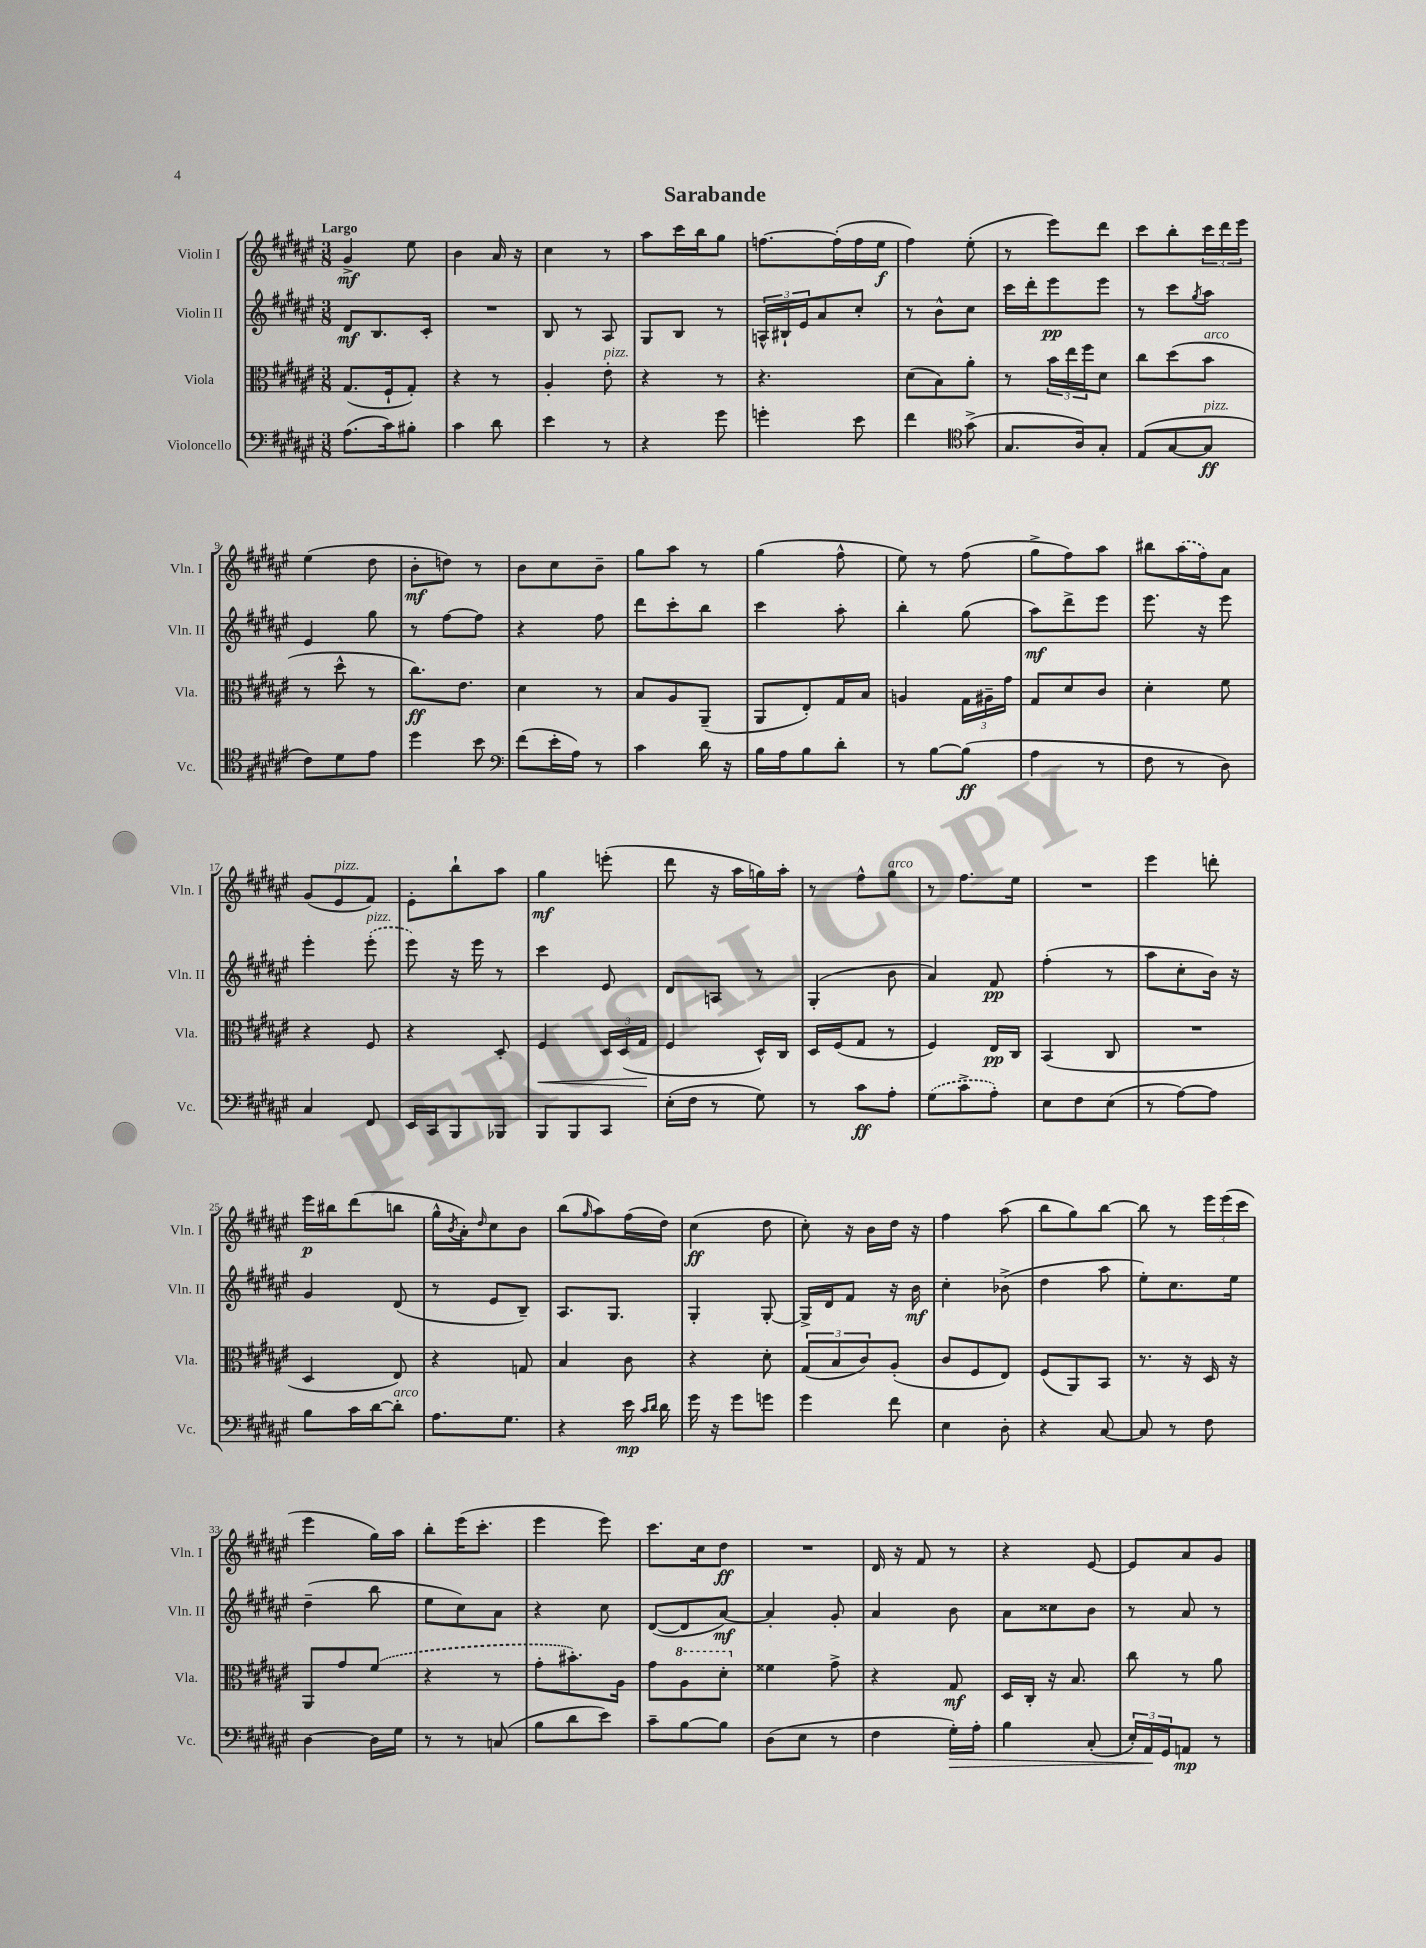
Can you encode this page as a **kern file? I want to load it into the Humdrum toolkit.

**kern	**kern	**kern	**kern
*staff4	*staff3	*staff2	*staff1
*clefF4	*clefC3	*clefG2	*clefG2
*k[f#c#g#d#a#e#]	*k[f#c#g#d#a#e#]	*k[f#c#g#d#a#e#]	*k[f#c#g#d#a#e#]
*M3/8	*M3/8	*M3/8	*M3/8
(8.A#	(8.G#	8d#	4g#^
.	.	8.B	.
16c#)	16F#`	.	.
8B#'	8G#')	.	8ee#
.	.	16c#'	.
=	=	=	=
4c#	4r	4.r	4b
8d#	8r	.	16a#
.	.	.	16r
=	=	=	=
4e#	4A#'	8B	4cc#
.	.	8r	.
8r	8e#'	8A#	8r
=	=	=	=
4r	4r	8G#	8aa#
.	.	8B	16ccc#
.	.	.	16bb
8g#	8r	8r	8gg#
=	=	=	=
4g'	4.r	24A^^	[8.ff
.	.	24B#`	.
.	.	24e#	.
.	.	8a#	.
.	.	.	(16ff']
8e#	.	8cc#'	16ff
.	.	.	16ee#
=	=	=	=
4f#	(8d#	8r	4ff#)
.	8B)	8b^^	.
*clefC4	*	*	*
(8g#^	8a#'	8cc#	(8ee#'
=	=	=	=
8.G#	8r	16ccc#	8r
.	.	16ddd#'	.
.	24b	8eee#	8eee#)
.	24ee#	.	.
16A#)	.	.	.
.	24ff#	.	.
8G#'	8d#	8eee#	8ddd#
=	=	=	=
(8E#	8cc#	8r	8ccc#
[8G#	(8dd#	8ccc#	8bb'
.	.	8qgg#	.
8G#]	8b	8aa#	24ccc#
.	.	.	24ddd#
.	.	.	24eee#
=	=	=	=
8c#)	8r	4e#	(4ee#
8d#	8dd#^^	.	.
8e#	8r	8gg#	8dd#
=	=	=	=
4dd#	8.cc#)	8r	8b'
.	.	[8ff#	8dd)
.	8.e#	.	.
8b	.	8ff#]	8r
=	=	=	=
*clefF4	*	*	*
(8f#	4d#	4r	8b
16e#'	.	.	8cc#
16A#)	.	.	.
8r	8r	8ff#	8b~
=	=	=	=
4c#	8B	8ddd#	8gg#
.	8A#	8ccc#'	8aa#
16d#	(8AA#~	8bb	8r
16r	.	.	.
=	=	=	=
16B	8AA#	4ccc#	(4gg#
16A#	.	.	.
8B	8E#')	.	.
8d#'	16G#	8aa#'	8ff#^^
.	16B	.	.
=	=	=	=
8r	4A	4bb'	8ee#)
[8B	.	.	8r
(8B]	24G#	(8gg#	(8ff#
.	24A#~	.	.
.	24g#	.	.
=	=	=	=
4A#	8G#	8aa#)	8gg#^
.	8d#	8ddd#^	8ff#)
8r	8c#	8eee#	8aa#
=	=	=	=
8F#	4d#'	8.eee#	8bb#
8r	.	.	(16aa#
.	.	16r	16ff#)
8D#)	8f#	8eee#	8a#
=	=	=	=
4C#	4r	4eee#'	(8g#
.	.	.	8e#
8FF#	8F#	(8eee#'	8f#)
=	=	=	=
16EE#	4r	8eee#)	8e#'
16CC#	.	.	.
8BBB	.	16r	8bb`
.	.	16eee#	.
8BBB-	8D#'	8r	8aa#
=	=	=	=
8BBB	4F#	4ccc#	4gg#
8BBB	.	.	.
8CC#	24D#	8e#	(8eee'
.	(24D#	.	.
.	24G#	.	.
=	=	=	=
(16E#'	4F#	8d#	8ddd#
16F#	.	.	.
8r	.	8A	16r
.	.	.	16aa#
8G#)	16D#^^)	8r	16gg)
.	16C#	.	16aa#'
=	=	=	=
8r	16D#	(4G#'	8r
.	(16F#	.	.
8c#	8G#	.	8ff#^^
8A#'	8r	8b	8gg#
=	=	=	=
(8G#	4F#)	4a#)	8r
8c#^	.	.	8.ff#
8A#')	16E#	8f#	.
.	16C#	.	16ee#
=	=	=	=
8E#	(4BB	(4ff#'	4.r
8F#	.	.	.
(8E#	8C#	8r	.
=	=	=	=
8r	4.r	8aa#	4eee#
[8A#)	.	8cc#'	.
8A#]	.	16b)	8ddd'
.	.	16r	.
=	=	=	=
8B	4D#	4g#	16eee#
.	.	.	16bb#
16c#	.	.	(8ddd#
[16d#	.	.	.
8d#']	8E#)	(8d#	8bb
=	=	=	=
8.A#	4r	8r	16gg#^^
.	.	.	8qb
.	.	.	16a#')
.	.	.	16qqdd#
.	.	8e#	8cc#
8.G#	.	.	.
.	8G	8B~)	8b
=	=	=	=
4r	4B	8.A#	(8bb
.	.	.	16qqgg#
.	.	.	8aa#)
.	.	8.G#	.
16e#	8c#	.	(16ff#
16qqc#	.	.	.
16qqd#	.	.	.
16d#	.	.	16dd#)
=	=	=	=
16g#	4r	4G#'	(4cc#
16r	.	.	.
8g#	.	.	.
8g	8d#'	[8G#'	8dd#
=	=	=	=
4g#	(12G#	16G#^]	8cc#')
.	.	16d#	.
.	12B	.	.
.	.	8f#	16r
.	12c#)	.	.
.	.	.	16b
8f#	(8A#'	16r	16dd#
.	.	16b	16r
=	=	=	=
4E#	8c#	4cc#'	4ff#
.	8F#	.	.
8D#'	8E#)	(8b-^	(8aa#
=	=	=	=
4r	(8F#	4dd#	8bb
.	8AA#)	.	8gg#)
[8C#	8BB	8aa#	[8bb
=	=	=	=
8C#]	8.r	8ee#')	8bb]
8r	.	8.cc#	8r
.	16r	.	.
8F#	16D#	.	24eee#
.	.	.	(24eee#
.	16r	16ee#	.
.	.	.	24ccc#
=	=	=	=
[4D#	8AA#	(4dd#~	4eee#
.	8g#	.	.
16D#]	(8f#	8bb	16gg#)
16G#	.	.	16aa#
=	=	=	=
8r	4r	8ee#	8bb'
8r	.	8cc#)	(16eee#
.	.	.	8.ccc#'
(8C	8r	8a#	.
=	=	=	=
8B	8g#'	4r	4eee#
8d#	8.b#')	.	.
8e#)	.	8cc#	8eee#)
.	16A#	.	.
=	=	=	=
8c#~	8g#	([8d#	8.ccc#
[8B	8a#	8d#]	.
.	.	.	16cc#
8B]	8dd#'	[8a#)	8dd#
=	=	=	=
(8D#	4f##	4a#']	4.r
8E#	.	.	.
8r	8g#^	8g#'	.
=	=	=	=
4F#	4r	4a#	16d#
.	.	.	16r
.	.	.	8f#
16G#')	8G#	8b	8r
16A#'	.	.	.
=	=	=	=
4B	16D#	8a#	4r
.	16C#'	.	.
.	16r	8cc##	.
.	8.B	.	.
(8C#'	.	8b	[8e#
=	=	=	=
24E#')	8cc#	8r	8e#]
24AA#	.	.	.
24GG#	.	.	.
8AA	8r	8a#	8a#
8r	8a#	8r	8g#
==	==	==	==
*-	*-	*-	*-
